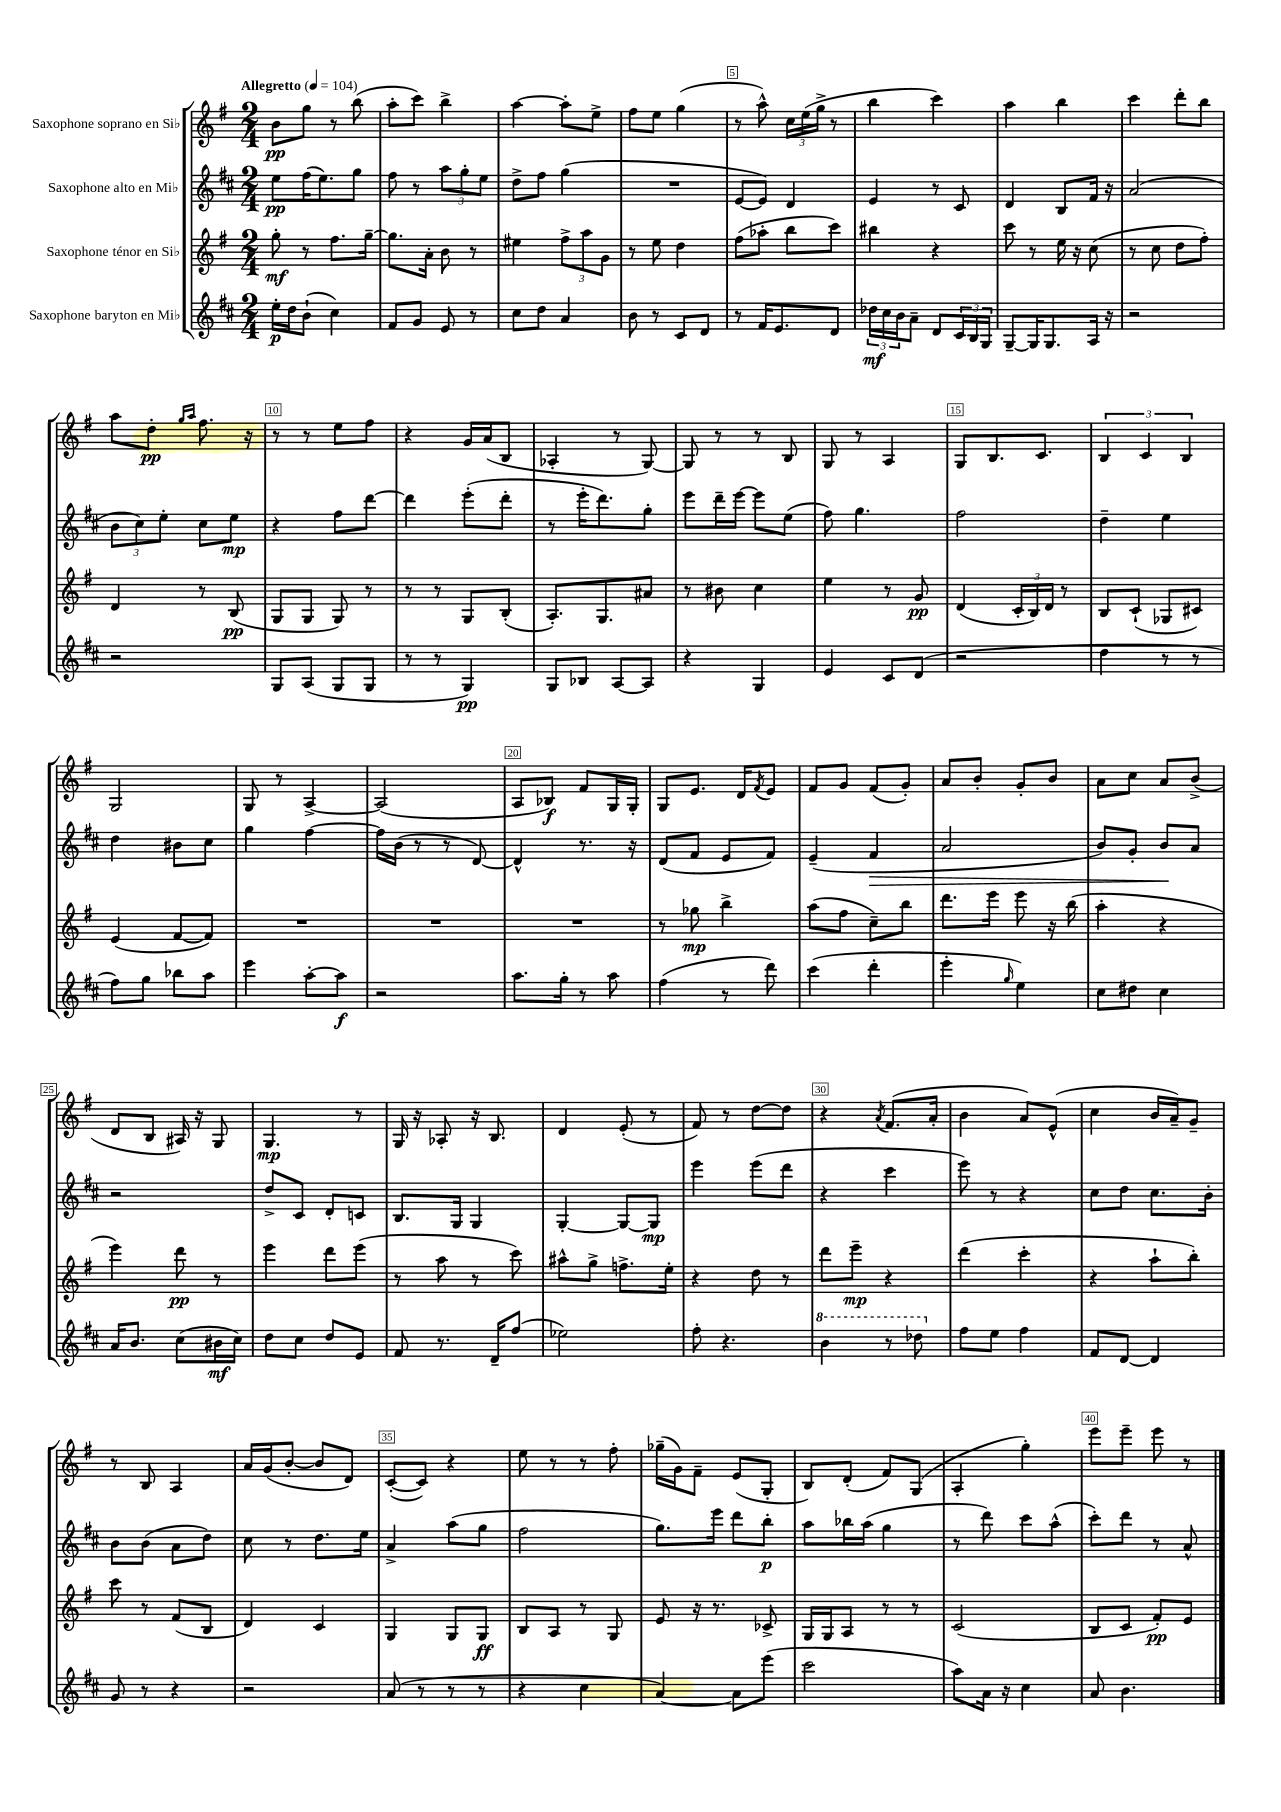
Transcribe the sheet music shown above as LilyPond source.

<<
\new StaffGroup <<
\new Staff = "s0" \with { instrumentName = "Saxophone soprano en Sib" } {
    \clef treble \key g \major \numericTimeSignature \time 2/4 \tempo "Allegretto" 4 = 104
    b'8\pp g''8 r8 b''8( |
    a''8-. c'''8) b''4-> |
    a''4~ a''8-. e''8-> |
    fis''8 e''8 g''4( |
    r8 a''8-^) \tuplet 3/2 { c''16 e''16( g''16-> } r8 |
    b''4 c'''4) |
    a''4 b''4 |
    c'''4 d'''8-. b''8 |
    a''8 d''8-.\pp \grace { g''16 a''16 } fis''8. r16 |
    r8 r8 e''8 fis''8 |
    r4 g'16 a'16( b8 |
    aes4-. r8 g8~) |
    g8 r8 r8 b8 |
    g8 r8 a4 |
    g8 b8. c'8. |
    \tuplet 3/2 { b4 c'4 b4 } |
    g2 |
    g8 r8 a4~-> |
    a2( |
    a8 bes8\f) fis'8 g16 g16-. |
    g8 e'8. d'16 \acciaccatura { fis'8 } e'8 |
    fis'8 g'8 fis'8( g'8-.) |
    a'8 b'8-. g'8-. b'8 |
    a'8 c''8 a'8 b'8->( |
    d'8 b8 ais16) r16 g8 |
    g4.\mp r8 |
    g16 r16 aes8-. r16 b8. |
    d'4 e'8-.( r8 |
    fis'8) r8 d''8~ d''8 |
    r4 \acciaccatura { a'8 } fis'8.( a'16-. |
    b'4 a'8) e'8-^( |
    c''4 b'16 a'16--) g'8-- |
    r8 b8 a4 |
    a'16 g'16( b'8~-. b'8 d'8) |
    c'8~-.( c'8) r4 |
    e''8 r8 r8 fis''8-. |
    ges''16--( g'16) fis'8-- e'8( g8-. |
    b8) d'8-.( fis'8) g8( |
    a4-. g''4-.) |
    e'''8 e'''8-- e'''8 r8 \bar "|." |
}
\new Staff = "s1" \with { instrumentName = "Saxophone alto en Mib" } {
    \clef treble \key d \major \numericTimeSignature \time 2/4
    e''8\pp fis''16( e''8.) g''8 |
    fis''8 r8 \tuplet 3/2 { a''8 g''8-. e''8 } |
    d''8-> fis''8 g''4( |
    R2 |
    e'8~ e'8) d'4 |
    e'4 r8 cis'8 |
    d'4 b8 fis'16 r16 |
    a'2( |
    \tuplet 3/2 { b'8 cis''8) e''8-. } cis''8 e''8\mp |
    r4 fis''8 d'''8~ |
    d'''4 e'''8-.( d'''8-. |
    r8 e'''16-. d'''8.) g''8-. |
    e'''8 d'''16-- e'''16~ e'''8 e''8( |
    fis''8) g''4. |
    fis''2 |
    d''4-- e''4 |
    d''4 bis'8 cis''8 |
    g''4 fis''4~ |
    fis''16 b'16( r8 r8 d'8~) |
    d'4-^ r8. r16 |
    d'8( fis'8 e'8 fis'8) |
    e'4--( fis'4\> |
    a'2 |
    b'8) g'8-. b'8\! a'8 |
    r2 |
    d''8-> cis'8 d'8-. c'8 |
    b8. g16 g4 |
    g4~-. g8~ g8\mp |
    e'''4 e'''8( d'''8 |
    r4 cis'''4 |
    e'''8) r8 r4 |
    cis''8 d''8 cis''8. b'16-. |
    b'8 b'8( a'8 d''8) |
    cis''8 r8 d''8. e''16 |
    a'4-> a''8( g''8 |
    fis''2 |
    g''8.) e'''16 d'''8 b''8-.\p |
    a''8 bes''16 a''16( g''4 |
    r8 d'''8) cis'''8 a''8-^( |
    cis'''8-.) d'''8 r8 a'8-^ \bar "|." |
}
\new Staff = "s2" \with { instrumentName = "Saxophone ténor en Sib" } {
    \clef treble \key g \major \numericTimeSignature \time 2/4
    g''8-.\mf r8 fis''8. g''16~-- |
    g''8. a'16-. b'8 r8 |
    eis''4 \tuplet 3/2 { fis''8-> a''8 g'8 } |
    r8 e''8 d''4 |
    fis''8( aes''8-. b''8 c'''8) |
    bis''4 r4 |
    c'''8 r8 e''16 r16 c''8( |
    r8 c''8 d''8 fis''8-.) |
    d'4 r8 b8\pp( |
    g8 g8 g8) r8 |
    r8 r8 g8 b8-.( |
    a8.-.) g8. ais'8 |
    r8 bis'8 c''4 |
    e''4 r8 g'8\pp |
    d'4( \tuplet 3/2 { c'16-. b16) d'16 } r8 |
    b8 c'8-!( ges8 cis'8) |
    e'4( fis'8~ fis'8) |
    R2 |
    R2 |
    R2 |
    r8 ges''8\mp b''4-> |
    a''8( fis''8 c''8--) b''8 |
    d'''8. e'''16 e'''8 r16 b''16( |
    a''4-. r4 |
    e'''4) d'''8\pp r8 |
    e'''4 d'''8 e'''8( |
    r8 a''8 r8 c'''8) |
    ais''8-^ g''8-> f''8.-> e''16-. |
    r4 d''8 r8 |
    d'''8 e'''8--\mp r4 |
    d'''4( c'''4-. |
    r4 a''8-! b''8-.) |
    c'''8 r8 fis'8( b8 |
    d'4) c'4 |
    g4 g8 g8\ff |
    b8 a8 r8 g8 |
    e'8 r16 r8. ces'8-> |
    g16 g16 a8 r8 r8 |
    c'2( |
    b8 c'8 fis'8-.\pp) e'8 \bar "|." |
}
\new Staff = "s3" \with { instrumentName = "Saxophone baryton en Mib" } {
    \clef treble \key d \major \numericTimeSignature \time 2/4
    e''16-.\p d''16 b'8-!( cis''4) |
    fis'8 g'8 e'8 r8 |
    cis''8 d''8 a'4 |
    b'8 r8 cis'8 d'8 |
    r8 fis'16 e'8. d'8 |
    \tuplet 3/2 { des''16\mf cis''16 b'16 } a'8-- d'8 \tuplet 3/2 { cis'16 b16 g16 } |
    g8~-- g16 g8. a16 r16 |
    r2 |
    r2 |
    g8 a8( g8 g8 |
    r8 r8 g4\pp) |
    g8 bes8 a8~ a8 |
    r4 g4 |
    e'4 cis'8 d'8( |
    r2 |
    d''4 r8 r8 |
    fis''8) g''8 bes''8 a''8 |
    e'''4 a''8~-. a''8\f |
    r2 |
    a''8. g''16-. r8 a''8 |
    fis''4( r8 d'''8) |
    cis'''4( d'''4-. |
    e'''4-. \grace { g''16 } e''4) |
    cis''8 dis''8 cis''4 |
    a'16 b'8. cis''8( bis'16\mf cis''16) |
    d''8 cis''8 d''8 e'8 |
    fis'8 r8. d'16-- fis''8( |
    ees''2) |
    fis''8-. r4. |
    \ottava #1 b''4 r8 des'''8 \ottava #0 |
    fis''8 e''8 fis''4 |
    fis'8 d'8~ d'4 |
    g'8 r8 r4 |
    r2 |
    a'8( r8 r8 r8 |
    r4 cis''4 |
    a'4~) a'8 e'''8( |
    cis'''2 |
    a''8) a'16 r16 cis''4 |
    a'8 b'4. \bar "|." |
}
>>
>>
\layout { \context { \Score \override BarNumber.break-visibility = ##(#f #t #t) barNumberVisibility = #(every-nth-bar-number-visible 5) \override BarNumber.stencil = #(make-stencil-boxer 0.1 0.3 ly:text-interface::print) } }
